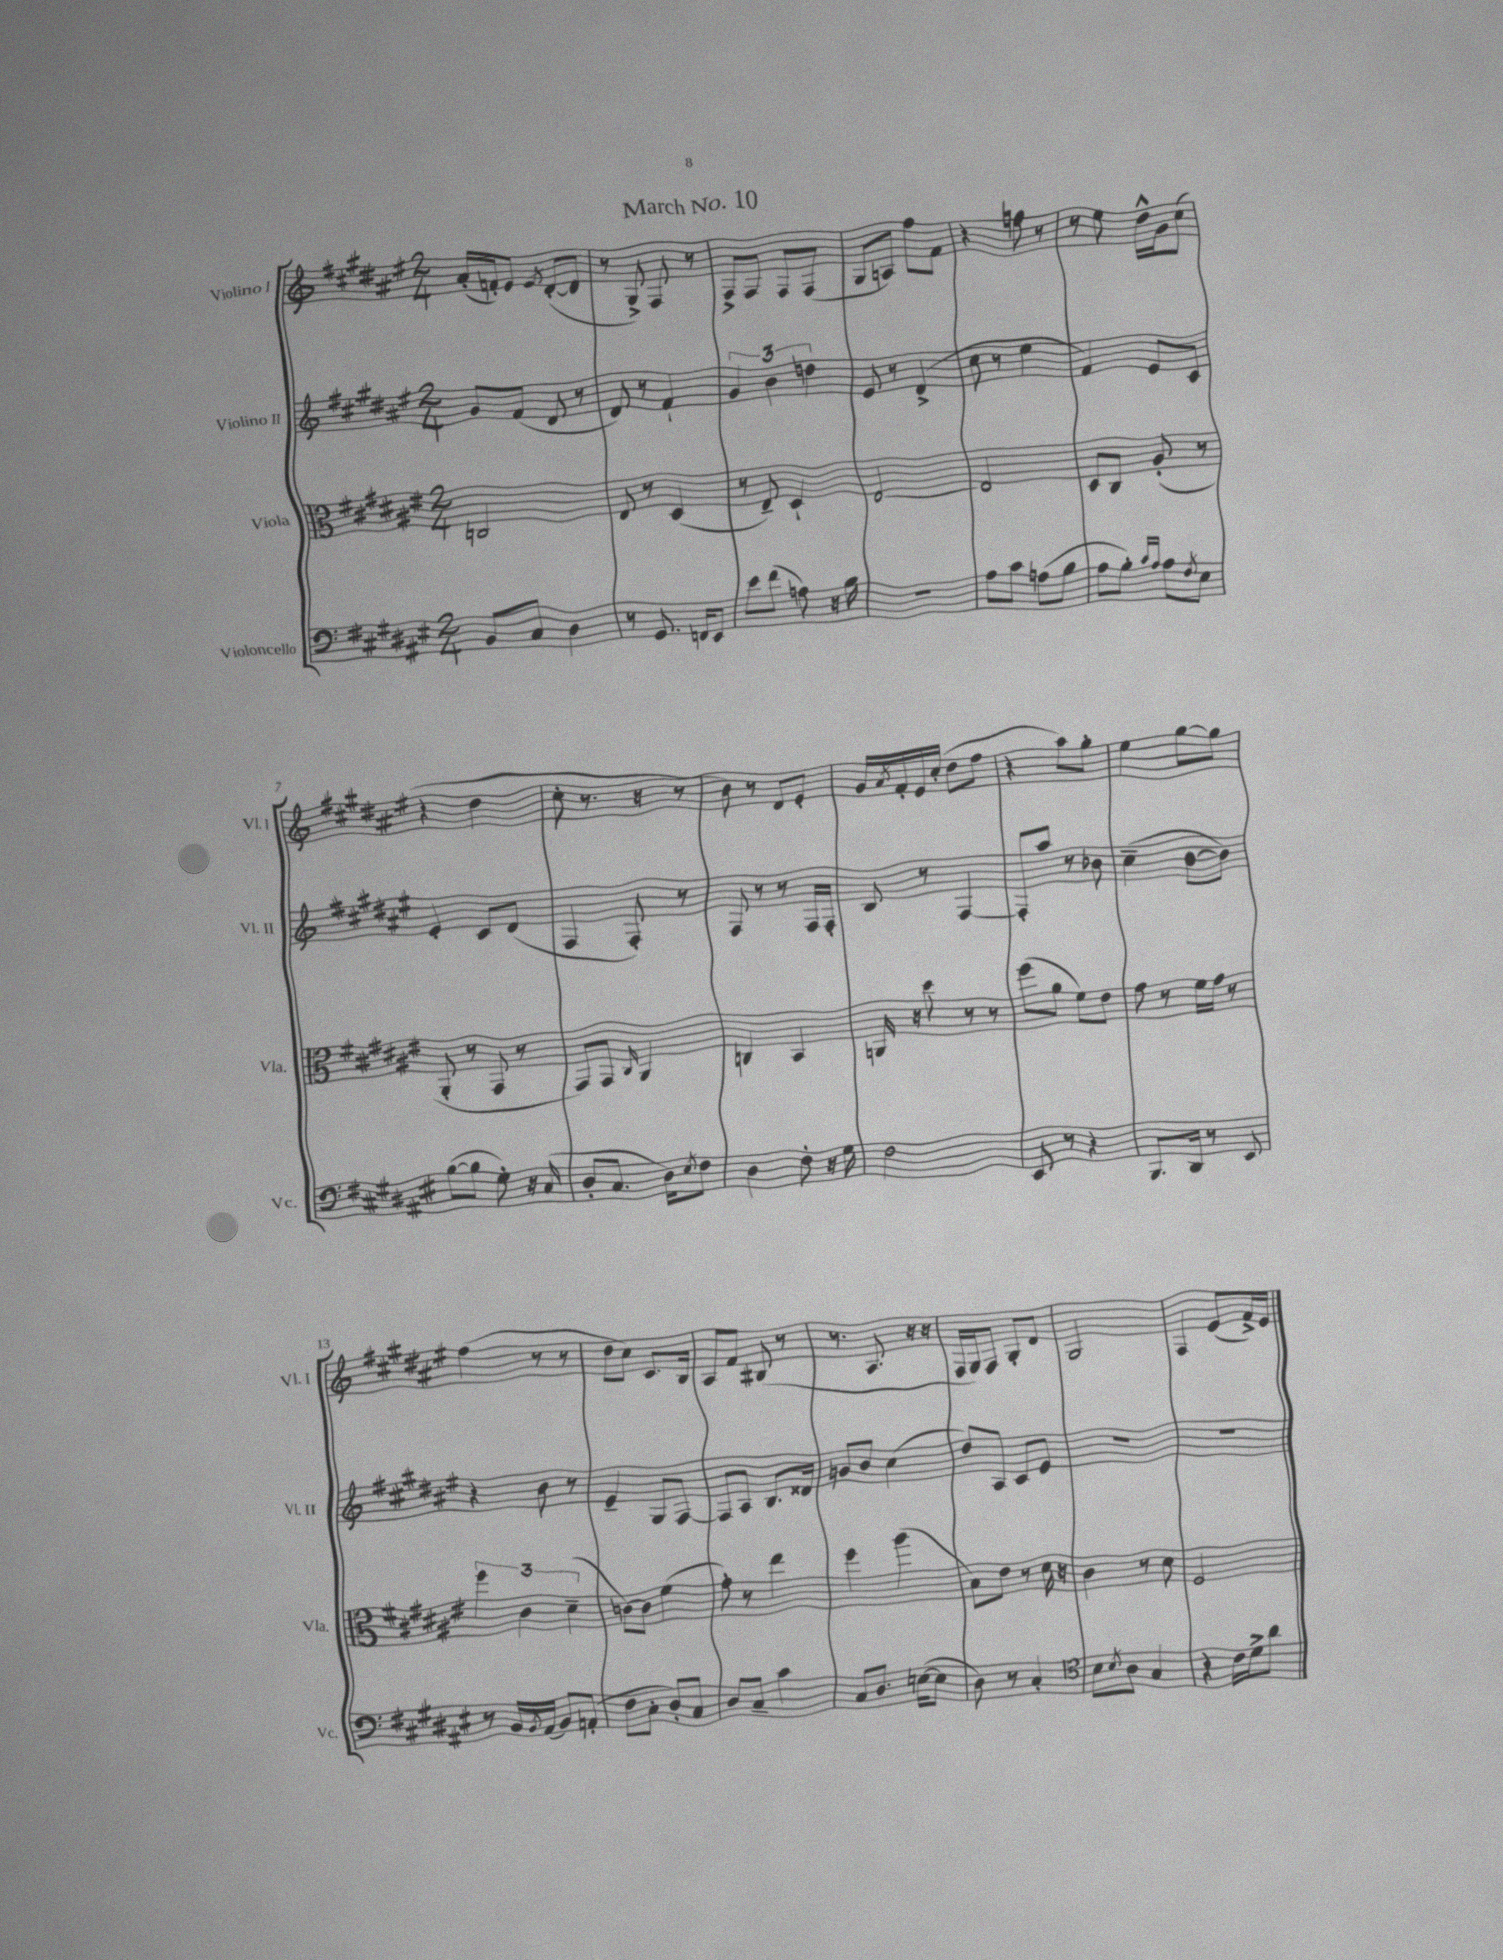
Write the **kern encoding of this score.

**kern	**kern	**kern	**kern
*part4	*part3	*part2	*part1
*staff4	*staff3	*staff2	*staff1
*I"Violoncello	*I"Viola	*I"Violino II	*I"Violino I
*I'Vc.	*I'Vla.	*I'Vl. II	*I'Vl. I
*clefF4	*clefC3	*clefG2	*clefG2
*k[f#c#g#d#a#e#]	*k[f#c#g#d#a#e#]	*k[f#c#g#d#a#e#]	*k[f#c#g#d#a#e#]
*M2/4	*M2/4	*M2/4	*M2/4
=1	=1	=1	=1
8BB/L	2Cn/	8g#/L	(16a#'/LL
.	.	.	16fn'/J)
8C#/J	.	(8f#/J	8e#/J
.	.	.	8qe#/
4D#\	.	8d#/	([8d#'/L
.	.	8r	8d#/J]
=2	=2	=2	=2
8r	8E#/	8d#/)	8r
8.GG#/	8r	8r	8G#^/)
.	(4D#/	4f#`/	8F#/
16FFn/KL	.	.	.
8EE#/J	.	.	8r
=3	=3	=3	=3
8e#\L	8r	6g#/	8F#^/L
(8f#\J	8E#~/)	.	8F#/J
.	.	6b\	.
8An\)	4D#`/	.	8F#/L
.	.	6ddn\	.
16r	.	.	(8F#/J
16B\	.	.	.
=4	=4	=4	=4
2r	[2E#/	8e#/	8G#/L
.	.	8r	8An/J)
.	.	(4d#^/	8ff#\L
.	.	.	8f#\J
=5	=5	=5	=5
8A#\L	2E#/]	8cc#\	4r
8c#\J	.	8r	.
(8An\L	.	4ee#\	8ffn\
8B\J	.	.	8r
=6	=6	=6	=6
8A#\L	8D#/L	4f#/)	8r
8B'\J)	8C#/J	.	8ee#\
16qqc#/LL	.	.	.
16qqA#/JJ	.	.	.
8A#\L	(8A#'/	8e#/L	16dd#^^\LL
.	.	.	16g#\J
8qF#/	.	.	.
8E#\J	8r	8c#/J	(8cc#\J
!!LO:LB:g=z
=7	=7	=7	=7
([8B\L	8AA#'/	4e#'/	4r
8B\J]	8r	.	.
8G#'\)	8GG#/	8c#/L	4dd#\
16r	8r	(8d#/J	.
(16C#/	.	.	.
=8	=8	=8	=8
8D#'/L	8GG#/L)	4F#/	8cc#'\
8.C#/J	8GG#/J	.	8.r
.	16qqC#/	.	.
.	4AA#/	8F#'/)	.
16D#\KL)	.	.	16r
8qE#/	.	.	.
8F#\J	.	8r	8r
=9	=9	=9	=9
4D#\	4Cn/	8F#/	8b\)
.	.	8r	8r
8F#'\	4BB/	8r	8d#/L
16r	.	16F#/LL	8e#'/J
16G#\	.	16F#'/JJ	.
=10	=10	=10	=10
2F#\	16AAn/	8B/	16g#/LL
.	.	.	8qa#/
.	16r	.	16f#'/
.	8dd#\	8r	16e#/
.	.	.	(16cc#'/JJ
.	8r	[4F#/	8dd#\L
.	8r	.	8ff#\J
=11	=11	=11	=11
8EE#/	(8ff#\L	8F#'/L]	4r
8r	8a#\J	8aa#/J	.
4r	8f#\L)	8r	8aa#\L)
.	8e#\J	8b-X\	8gg#'\J
=12	=12	=12	=12
8.BBB/L	8g#\	(4cc#~\	4ee#\
.	8r	.	.
16DD#/Jk	.	.	.
8r	16f#\LL	[8b\L	[8gg#\L
.	16g#\JJ	.	.
8EE#/	8r	8b\J])	8gg#\J]
!!LO:LB:g=z
=13	=13	=13	=13
8r	6ff#\	4r	(4ff#\
16BB/LL	.	.	.
.	6c#\	.	.
8qBB/	.	.	.
(16AA#/JJ	.	.	.
8BB/L)	.	8b\	8r
.	(6d#~\	.	.
(8AAn'/J	.	8r	8r
=14	=14	=14	=14
8F#\L	[8cn\L)	4e#~/	8dd#\L
8C#'\J	8c\J]	.	8cc#\J)
8D#'/L)	(4f#\	8G#/L	8.c#/L
8C#/J	.	[8F#/J	.
.	.	.	16B/Jk
=15	=15	=15	=15
8D#/L	8g#'\)	8F#/L]	8A#/L
8C#~/J	8r	8A#/J	8f#/J
4c#\	4ee#\	8.B/L	(8B#X/
.	.	.	8r
.	.	16d##X/Jk	.
=16	=16	=16	=16
8C#/L	4ff#\	8gn/L	8.r
8.D#/J	.	8b/J	.
.	.	.	8.A#/
.	(4aa#\	(4cc#\	.
([16En\KL	.	.	.
8E\J]	.	.	16r
.	.	.	16r
=17	=17	=17	=17
8D#\)	8B\L)	8dd#/L)	16F#/LL
.	.	.	16G#/J)
8r	8e#\J	8A#/J	8F#/J
4C#'/	8r	8c#/L	8G#'/L
.	16d#\	8e#/J	8d#/J
.	16r	.	.
=18	=18	=18	=18
*clefC4	*	*	*
8B\L	4c#\	2r	2G#/
8qB/	.	.	.
8A#\J	.	.	.
4G#/	8r	.	.
.	8d#\	.	.
=19	=19	=19	=19
4r	2F#/	2r	4F#/
16c#\LL	.	.	(8e#/L
16d#^\J	.	.	.
8a#\J	.	.	16f#^/L)
.	.	.	16e#/JJ
==	==	==	==
*-	*-	*-	*-
